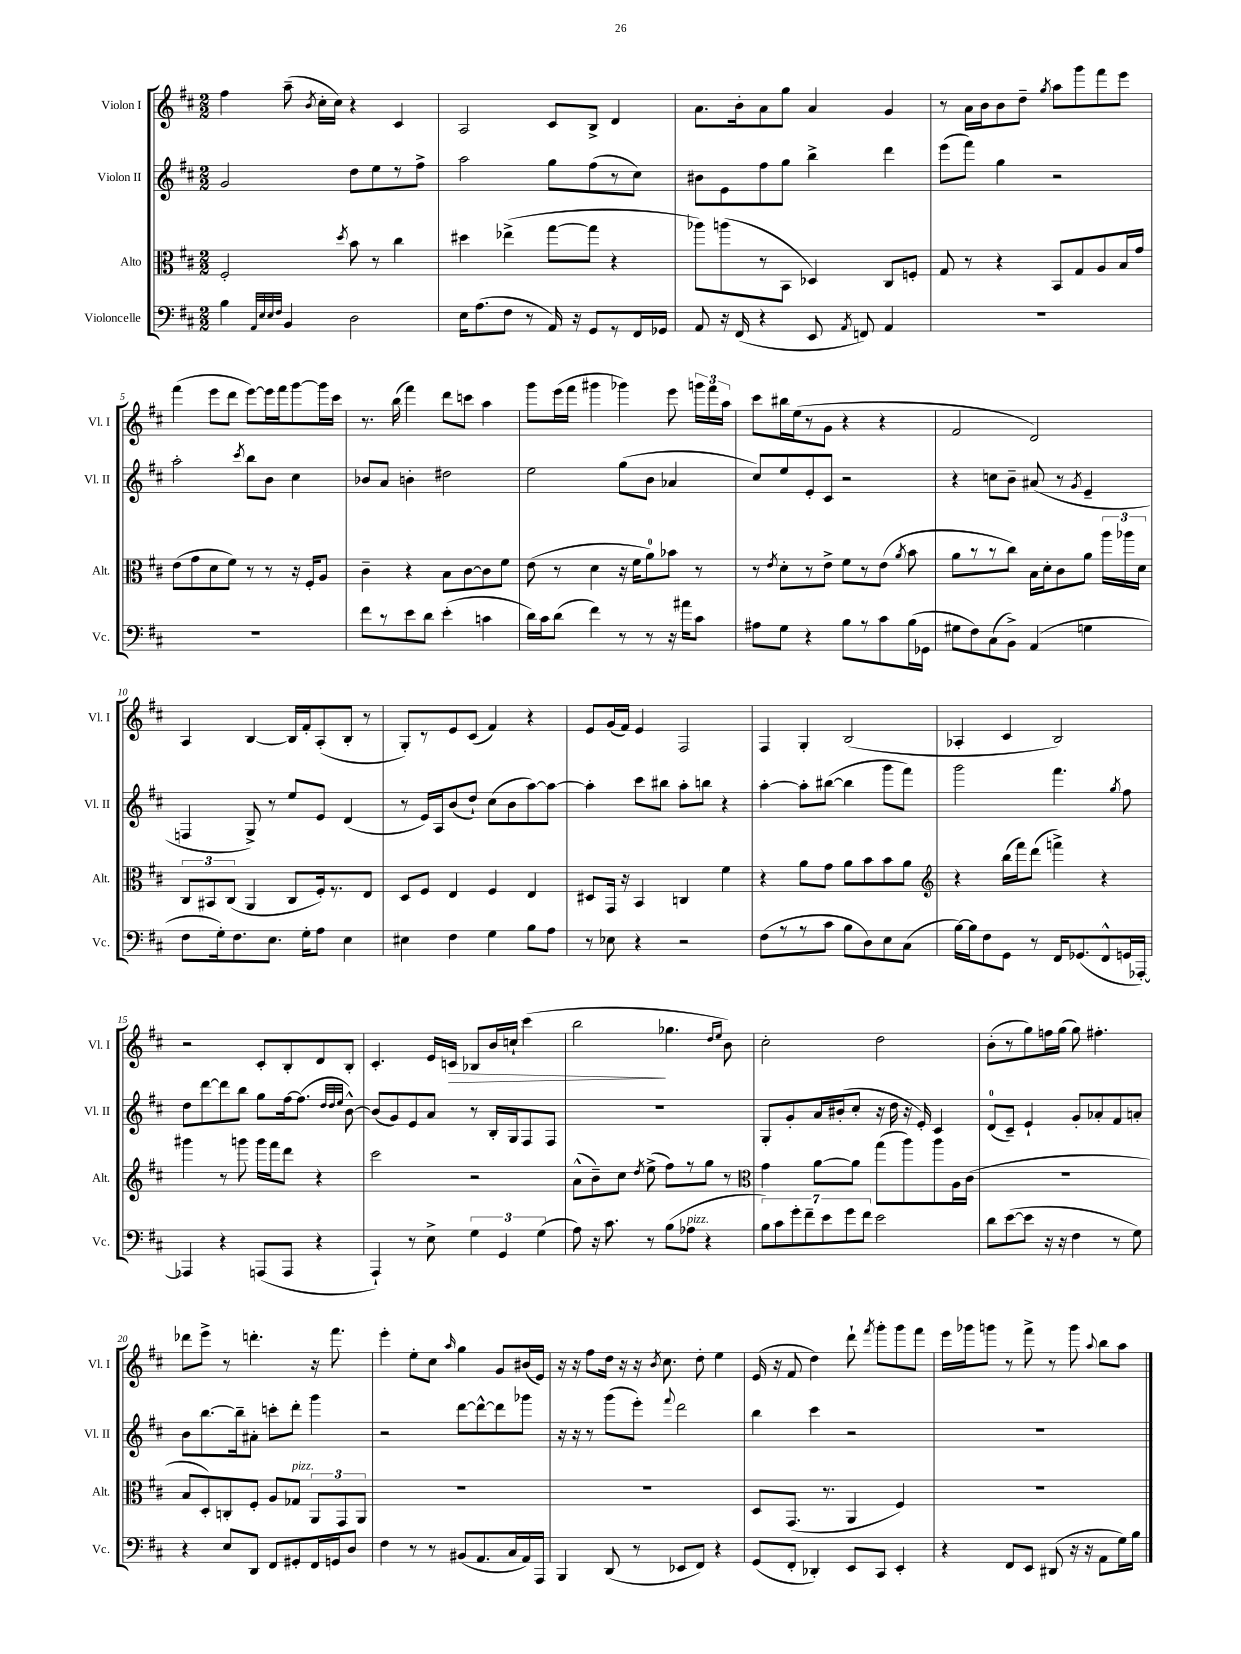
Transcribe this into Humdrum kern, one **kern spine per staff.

**kern	**kern	**kern	**kern
*staff4	*staff3	*staff2	*staff1
*clefF4	*clefC3	*clefG2	*clefG2
*k[f#c#]	*k[f#c#]	*k[f#c#]	*k[f#c#]
*M2/2	*M2/2	*M2/2	*M2/2
4B\	2F#'/	2g/	4ff#\
32qqAA/LLL	.	.	.
32qqE/	.	.	.
32qqE/	.	.	.
32qqF#/JJJ	.	.	.
4BB/	.	.	(8aa~\
.	.	.	8qb/
.	.	.	16cc#'\LL
.	.	.	16cc#\JJ)
.	8qdd/	.	.
2D\	8b\	8dd\L	4r
.	8r	8ee\	.
.	4cc#\	8r	4c#/
.	.	8ff#^\J	.
=	=	=	=
16E\LK	4dd#\	2aa\	2A/
(8.A\	.	.	.
8F#\J	(4ee-^\	.	.
8r	.	.	.
16AA/)	[8gg\L	8gg\L	8c#/L
16r	.	.	.
8GG/L	8gg\]J	(8ff#\	8B^/J
8r	4r	8r	4d/
16FF#/L	.	8cc#\J)	.
16GG-/JJ	.	.	.
=	=	=	=
8AA/	8aa-\L)	8b#\L	8.a\L
16r	(8aa\	8e\	.
(16FF#/	.	.	16b'\k
4r	8r	8ff#\	8a\
.	8BB\J	8gg\J	8gg\J
8EE/	4D-/)	4bb^\	4a/
8qAA/	.	.	.
8FF/)	.	.	.
4AA/	8C#/L	4ddd\	4g/
.	8F'/J	.	.
=	=	=	=
1r	8G/	(8eee\L	8r
.	8r	8fff#\J)	16a\LL
.	.	.	16b\J
.	4r	4gg\	8b\
.	.	.	8dd~\J
.	.	.	8qgg/
.	8BB/L	2r	8aa\L
.	8G/	.	8ggg\
.	8A/	.	8fff#\
.	16B/L	.	8eee\J
.	16g/JJ	.	.
=	=	=	=
1r	(8e\L	2aa'\	(4fff#\
.	8g\	.	.
.	8d\	.	8eee\L
.	8f#\J)	.	8ddd\J
.	.	8qccc#/	.
.	8r	8bb\L	[8eee\L)
.	8r	8b\J	16eee\]L
.	.	.	16fff#\J
.	16r	4cc#\	[8ggg\
.	16F#'/LK	.	.
.	8A/J	.	16ggg\]L
.	.	.	16ccc#\JJ
=	=	=	=
8f#\L	4c#~\	8b-/L	8.r
8r	.	8a/J	.
.	.	.	(16bb\
8e\	4r	4b'\	4fff#\)
8d\J	.	.	.
(4e'\	8B\L	2dd#\	8ddd\L
.	[8c#\	.	8ccc\J
4c\	8c#\]	.	4aa\
.	8f#\J	.	.
=	=	=	=
16d\LL)	(8e\	2ee\	8ggg\L
16c#\J	.	.	.
(8d\J	8r	.	(16eee\L
.	.	.	16fff#\JJ
4f#\)	4d\	.	4ggg#\
8r	16r	(8gg\L	4ggg-\)
.	16f#\LK	.	.
8r	8a\)	8b\J	.
16r	8b-\J	4a-/	8eee\
16a#\LK	.	.	.
8c#\J	8r	.	24ggg\LL
.	.	.	24fff#\
.	.	.	24aa\JJ
=	=	=	=
8A#\L	8r	8cc#/L)	8ccc#\L
.	8qe/	.	.
8G\J	8d'\L	8ee/	16bb#\L
.	.	.	(16ee\J
4r	8r	8e'/	8r
.	8e^\J	8c#/J	8g\J
8B\L	8f#\L	2r	4r
8r	8r	.	.
8c#\	(8e\J	.	4r
.	8qa/	.	.
(16B\L	8b\	.	.
16GG-\JJ	.	.	.
=	=	=	=
8G#\L	8a\L	4r	2f#/
8F#\)	8r	.	.
(8C#\	8r	8cc\L	.
8BB^\J)	8cc#\J)	8b~\J	.
(4AA/	16B\LL	(8a#/	2d/)
.	16d'\J	.	.
.	8c#\	8r	.
.	.	8qg/	.
4G\	8a\J	4e~/	.
.	24aa\LL	.	.
.	24aa-\	.	.
.	24d\JJ	.	.
=	=	=	=
8F#\L	12C#/L	4F/	4A/
.	12BB#/	.	.
16G'\k)	.	.	.
.	(12C#/J	.	.
8.F#\	.	.	.
.	4AA/	8G^/)	[4B/
8.E\J	.	8r	.
.	8C#/L	8ee/L	16B/]LL
16G'\LK	.	.	16f#'/J
8A\J	16F#'/k)	8e/J	(8A'/
.	8.r	.	.
4E\	.	(4d/	8B'/J
.	8E/J	.	8r
=	=	=	=
4E#\	8D/L	8r	8G'/L)
.	8F#/J	16e/LL)	8r
.	.	16A/J	.
4F#\	4E/	(8b/	8e/
.	.	8dd`/J)	(8c#/J
4G\	4F#/	(8cc#\L	4f#/)
.	.	8b\	.
8B\L	4E/	[8aa\)	4r
8A\J	.	8aa\_J	.
=	=	=	=
8r	8D#/L	4aa'\]	8e/L
8E-\	16GG/Jk	.	(16g/L
.	16r	.	16f#/JJ)
4r	4BB/	8ccc#\L	4e/
.	.	8bb#\J	.
2r	4C/	8aa'\L	2F#/
.	.	8bb\J	.
.	4f#\	4r	.
=	=	=	=
(8F#\L	4r	[4aa'\	4F#/
8r	.	.	.
8r	8a\L	8aa'\]L	4G'/
8c#\J	8g\J	([8bb#\J	.
8B\L	8a\L	4bb#\]	(2B/
8D\)	8b\	.	.
8E\	8b\	8ggg\L	.
(8C#\J	8a\J	8fff#\J)	.
=	=	=	=
*	*clefG2	*	*
[16B\LL)	4r	2ggg\	4A-'/
16B\]J	.	.	.
8F#\	.	.	.
8GG\J	(16bb\LL	.	4c#/
.	16fff#\J)	.	.
8r	(8ddd\J	.	.
16FF#/LK	4fff^\)	4.fff#\	2B/)
(8.GG-/	.	.	.
8FF#^^/	4r	.	.
.	.	8qgg/	.
16GG/L	.	8ff#\	.
[16AAA-'/JJ)	.	.	.
=	=	=	=
4AAA-/]	4ggg#\	8dd\L	2r
.	.	[8ddd\	.
4r	8r	8ddd\]	.
.	8ggg\	8bb\J	.
(8AAA/L	16ggg\LL	8gg\L	8c#'/L
.	16fff#\J	.	.
8AAA/J	8ddd\J	[16ff#\k	8B'/
.	.	(8.ff#\]J	.
4r	4r	.	8d/
.	.	32qqdd/LLL	.
.	.	32qqdd/	.
.	.	32qqee/JJJ	.
.	.	[8b^^\)	8B'/J
=	=	=	=
4AAA`/)	2ccc#\	(8b/]L	4.c#'/
.	.	8g/)	.
8r	.	8e/	.
8E^\	.	8a/J	16e/LL
.	.	.	16c/JJ
6G\	2r	8r	8B-/L
.	.	16B'/LL	16b/L
6GG/	.	.	.
.	.	16G/J	16cc`/JJ
.	.	8F#/	(4ccc#\
(6G\	.	.	.
.	.	8F#/J	.
=	=	=	=
8A\)	(8a^^\L	1r	2bb\
16r	8b~\)	.	.
8.c#\	.	.	.
.	8cc#\J	.	.
.	8qdd/	.	.
8r	(8ee^\	.	.
(8B\L	8ff#\L)	.	4.gg-\
8A-\J	8r	.	.
4r	8gg\J	.	.
.	.	.	16qqdd/LL
.	.	.	16qqee/JJ
.	8r	.	8b\)
=	=	=	=
*	*clefC3	*	*
14B\L)	4g\	8G'/L	2cc#'\
14c#\	.	.	.
.	.	8g'/	.
14g'\	.	.	.
14f#~\	.	.	.
.	[8a\L	16a/L	.
14e\	.	.	.
.	.	(16b#'/J	.
14g\	.	.	.
.	8a\]J	8cc#'/J	.
14f#\J	.	.	.
2e\	(8gg\L	16r	2dd\
.	.	16dd\	.
.	8aa\)	16r	.
.	.	16e'/)	.
.	8aa\	4c#/	.
.	16A\L	.	.
.	(16c#\JJ	.	.
=	=	=	=
8d\L	1r	(8d/L	(8b'\L
([8e\	.	8c#~/J)	8r
8e\]J	.	4e`/	8gg\)
16r	.	.	16ff\L
16r	.	.	(16gg\JJ
4F#\	.	8g'/L	8gg\)
.	.	8a-'/	4.ff#'\
8r	.	8f#/	.
8G\)	.	8a'/J	.
=	=	=	=
4r	8B/L	8b\L	8ddd-\L
.	8D'/)	[8.bb\	8eee^\J
8E/L	8C'/	.	8r
.	.	16bb~\]k	.
8DD/J	8F#'/J	8a#'\J	4.ddd'\
8FF#/L	8A/L	8ccc'\L	.
8GG#'/	8G-/J	8ddd'\J	.
16FF#/L	12AA/L	4ggg\	16r
16GG/J	.	.	8.fff#\
.	12GG/	.	.
8D/J	.	.	.
.	12AA/J	.	.
=	=	=	=
4F#\	1r	2r	4eee'\
8r	.	.	8ee'\L
8r	.	.	8cc#\J
.	.	.	16qqaa/
(8BB#/L	.	[8ddd\L	4gg\
8.AA/	.	8ddd^^\_	.
.	.	8ddd\]	8g/L
16C#/L	.	.	.
16AA/)	.	8ggg-\J	(16b#/L
16AAA/JJ	.	.	16e/JJ)
=	=	=	=
4BBB/	1r	16r	16r
.	.	16r	16r
.	.	8r	8ff#\L
(8DD/	.	(8ggg\L	16dd\Jk
.	.	.	16r
8r	.	8eee'\J)	16r
.	.	.	8qb/
.	.	.	8.cc#\
.	.	8qqfff#/	.
8EE-/L	.	2ddd\	.
8FF#/J)	.	.	8dd'\
4r	.	.	4ee\
=	=	=	=
(8GG/L	8D/L	4bb\	(16e/
.	.	.	16r
8FF#'/J	(8.GG/J	.	8f#/
4DD-'/)	.	4ccc#\	4dd\)
.	8.r	.	.
8EE/L	4AA/	2r	8ddd`\
.	.	.	8qfff#/
8CC#/J	.	.	8ggg'\L
4EE'/	4F#/)	.	8ggg\
.	.	.	8fff#\J
=	=	=	=
4r	1r	1r	16eee\LL
.	.	.	16ggg-\J
.	.	.	8ggg\J
8FF#/L	.	.	8r
8EE/J	.	.	8fff#^\
(8DD#/	.	.	8r
16r	.	.	8ggg\
16r	.	.	.
.	.	.	8qqaa/
8AA\L	.	.	8bb\L
16G\L)	.	.	8aa\J
16B\JJ	.	.	.
==	==	==	==
*-	*-	*-	*-
